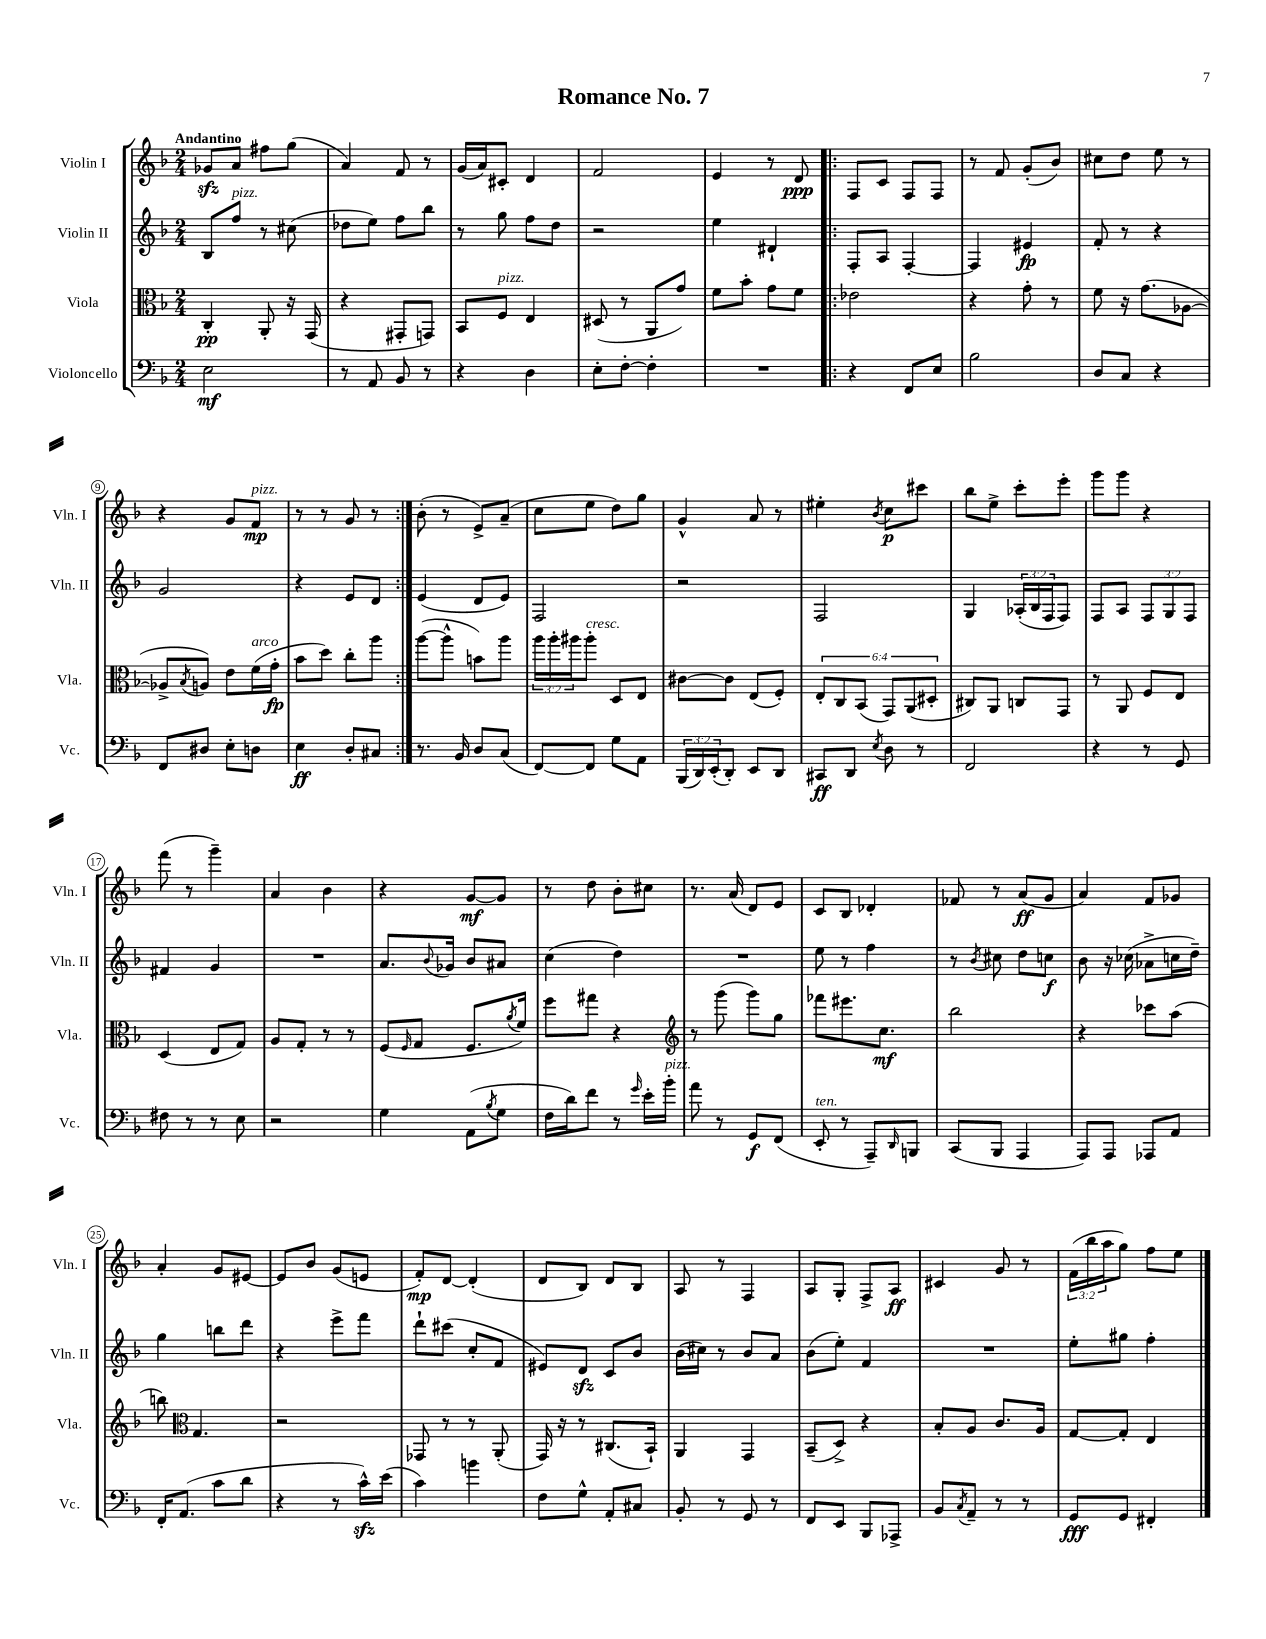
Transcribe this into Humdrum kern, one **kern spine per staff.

**kern	**dynam	**kern	**dynam	**kern	**dynam	**kern	**dynam
*part4	*part4	*part3	*part3	*part2	*part2	*part1	*part1
*staff4	*staff4	*staff3	*staff3	*staff2	*staff2	*staff1	*staff1
*I"Violoncello	*	*I"Viola	*	*I"Violin II	*	*I"Violin I	*
*I'Vc.	*	*I'Vla.	*	*I'Vln. II	*	*I'Vln. I	*
*clefF4	*	*clefC3	*	*clefG2	*	*clefG2	*
*k[b-]	*	*k[b-]	*	*k[b-]	*	*k[b-]	*
*M2/4	*	*M2/4	*	*M2/4	*	*M2/4	*
=1	=1	=1	=1	=1	=1	=1	=1
!	!	!	!	!	!	!LO:TX:a:B:t=Andantino	!
2E\	mf	4C'/	pp	8B-/L	.	8g-Xzz/L	.
!	!	!	!	!LO:TX:a:i:t=pizz.	!	!	!
.	.	.	.	8ff/J	.	8a/J	.
.	.	8AA'/	.	8r	.	8ff#X\L	.
.	.	16r	.	(8cc#X\	.	(8gg\J	.
.	.	(16GG/	.	.	.	.	.
=2	=2	=2	=2	=2	=2	=2	=2
8r	.	4r	.	8dd-X\L	.	4a/)	.
8AA/	.	.	.	8ee\J)	.	.	.
8BB-/	.	8GG#X'/L	.	8ff\L	.	8f/	.
8r	.	8GGn/J)	.	8bb-\J	.	8r	.
=3	=3	=3	=3	=3	=3	=3	=3
4r	.	8BB-/L	.	8r	.	(16g/LL	.
.	.	.	.	.	.	16a/J)	.
!	!	!LO:TX:a:i:t=pizz.	!	!	!	!	!
.	.	8F/J	.	8gg\	.	8c#X'/J	.
4D\	.	4E/	.	8ff\L	.	4d/	.
.	.	.	.	8dd\J	.	.	.
=4	=4	=4	=4	=4	=4	=4	=4
8E'\L	.	(8D#X/	.	2r	.	2f/	.
[8F'\J	.	8r	.	.	.	.	.
4F'\]	.	8AA/L	.	.	.	.	.
.	.	8g/J)	.	.	.	.	.
=5	=5	=5	=5	=5	=5	=5	=5
2r	.	8f\L	.	4ee\	.	4e/	.
.	.	8b-'\J	.	.	.	.	.
.	.	8g\L	.	4d#X`/	.	8r	.
.	.	8f\J	.	.	.	8d/	ppp
=6!|:	=6!|:	=6!|:	=6!|:	=6!|:	=6!|:	=6!|:	=6!|:
4r	.	2e-X\	.	8F'/L	.	8F/L	.
.	.	.	.	8A/J	.	8c/J	.
8FF/L	.	.	.	[4F'/	.	8F/L	.
8E/J	.	.	.	.	.	8F/J	.
=7	=7	=7	=7	=7	=7	=7	=7
2B-\	.	4r	.	4F/]	.	8r	.
.	.	.	.	.	.	8f/	.
.	.	8g'\	.	4e#X/	fp	(8g'/L	.
.	.	8r	.	.	.	8b-/J)	.
=8	=8	=8	=8	=8	=8	=8	=8
8D/L	.	8f\	.	8f'/	.	8cc#X\L	.
8C/J	.	16r	.	8r	.	8dd\J	.
.	.	(8.g\L	.	.	.	.	.
4r	.	.	.	4r	.	8ee\	.
.	.	[8A-X\J	.	.	.	8r	.
!!LO:LB:g=z
=9	=9	=9	=9	=9	=9	=9	=9
8FF/L	.	8A-X^/L]	.	2g/	.	4r	.
.	.	8qB-/	.	.	.	.	.
8D#X/J	.	8An/J)	.	.	.	.	.
8E'\L	.	8e\L	.	.	.	8g/L	.
!	!	!	!	!	!	!LO:TX:a:i:t=pizz.	!
!	!	!LO:TX:a:i:t=arco	!	!	!	!	!
8Dn\J	.	(16f\L	.	.	.	8f/J	mp
.	.	16g'\JJ	fp	.	.	.	.
=10	=10	=10	=10	=10	=10	=10	=10
4E\	ff	8b-\L	.	4r	.	8r	.
.	.	8dd\J)	.	.	.	8r	.
8D'/L	.	8cc'\L	.	8e/L	.	8g/	.
8C#X/J	.	8aa\J	.	8d/J	.	8r	.
=11:|!	=11:|!	=11:|!	=11:|!	=11:|!	=11:|!	=11:|!	=11:|!
8.r	.	([8aa\L	.	(4e/	.	(8b-'\	.
.	.	8aa^^\J]	.	.	.	8r	.
16BB-/	.	.	.	.	.	.	.
8D/L	.	8bn\L)	.	8d/L	.	8e^/L)	.
(8C/J	.	8aa\J	.	8e/J)	.	(8a~/J	.
=12	=12	=12	=12	=12	=12	=12	=12
[8FF/L)	.	24aa\LL	.	2F/	.	8cc\L	.
.	.	24aa'\	.	.	.	.	.
.	.	24aa#X\J	.	.	.	.	.
!	!	!LO:TX:a:i:t=cresc.	!	!	!	!	!
8FF/J]	.	8aa#'\J	.	.	.	8ee\J	.
8G\L	.	8D/L	.	.	.	8dd\L)	.
8AA\J	.	8E/J	.	.	.	8gg\J	.
=13	=13	=13	=13	=13	=13	=13	=13
(24BBB-/LL	.	[8c#X\L	.	2r	.	4g^^/	.
24DD/)	.	.	.	.	.	.	.
(24EE'/J	.	.	.	.	.	.	.
8DD'/J)	.	8c#\J]	.	.	.	.	.
8EE/L	.	(8E/L	.	.	.	8a/	.
8DD/J	.	8F'/J)	.	.	.	8r	.
=14	=14	=14	=14	=14	=14	=14	=14
8CC#X/L	ff	12E'/L	.	2F/	.	4ee#X'\	.
.	.	12C/	.	.	.	.	.
8DD/J	.	.	.	.	.	.	.
.	.	(12BB-/J	.	.	.	.	.
8qE/	.	.	.	.	.	8qb-/	.
8D\	.	12GG/L)	.	.	.	8cc\L	p
.	.	(12AA/	.	.	.	.	.
8r	.	.	.	.	.	8ccc#X\J	.
.	.	12D#X'/J	.	.	.	.	.
=15	=15	=15	=15	=15	=15	=15	=15
2FF/	.	8C#X/L)	.	4G/	.	8bb-\L	.
.	.	8AA/J	.	.	.	8ee^\J	.
.	.	8Cn/L	.	(24A-X'/LL	.	8ccc'\L	.
.	.	.	.	24B-/	.	.	.
.	.	.	.	24F/J	.	.	.
.	.	8GG/J	.	8F/J)	.	8eee'\J	.
=16	=16	=16	=16	=16	=16	=16	=16
4r	.	8r	.	8F/L	.	8ggg\L	.
.	.	8AA/	.	8A/J	.	8ggg\J	.
8r	.	8F/L	.	12F/L	.	4r	.
.	.	.	.	12G/	.	.	.
8GG/	.	8E/J	.	.	.	.	.
.	.	.	.	12F/J	.	.	.
!!LO:LB:g=z
=17	=17	=17	=17	=17	=17	=17	=17
8F#X\	.	(4D/	.	4f#X/	.	(8fff\	.
8r	.	.	.	.	.	8r	.
8r	.	8E/L	.	4g/	.	4ggg~\)	.
8E\	.	8G/J)	.	.	.	.	.
=18	=18	=18	=18	=18	=18	=18	=18
2r	.	8A/L	.	2r	.	4a/	.
.	.	8G'/J	.	.	.	.	.
.	.	8r	.	.	.	4b-\	.
.	.	8r	.	.	.	.	.
=19	=19	=19	=19	=19	=19	=19	=19
4G\	.	(8F/L	.	8.a/L	.	4r	.
.	.	16qqF/	.	.	.	.	.
.	.	8G/J	.	.	.	.	.
.	.	.	.	8qqb-/	.	.	.
.	.	.	.	16g-X/Jk	.	.	.
(8AA\L	.	8.F/L	.	8b-/L	.	[8g/L	mf
8qB-/	.	.	.	.	.	.	.
8G\J	.	.	.	8a#X/J	.	8g/J]	.
.	.	8qa/	.	.	.	.	.
.	.	16f/Jk)	.	.	.	.	.
=20	=20	=20	=20	=20	=20	=20	=20
16F\LL	.	8ff\L	.	(4cc\	.	8r	.
16d\J)	.	.	.	.	.	.	.
8f\J	.	8gg#X\J	.	.	.	8dd\	.
8r	.	4r	.	4dd\)	.	8b-'\L	.
16qqg/	.	.	.	.	.	.	.
16e'\LL	.	.	.	.	.	8cc#X\J	.
!LO:TX:a:i:t=pizz.	!	!	!	!	!	!	!
16b-'\JJ	.	.	.	.	.	.	.
=21	=21	=21	=21	=21	=21	=21	=21
*	*	*clefG2	*	*	*	*	*
8a\	.	8r	.	2r	.	8.r	.
8r	.	(8ggg\	.	.	.	.	.
.	.	.	.	.	.	(16a/	.
8GG/L	f	8ggg\L)	.	.	.	8d/L)	.
(8FF/J	.	8gg\J	.	.	.	8e/J	.
=22	=22	=22	=22	=22	=22	=22	=22
!LO:TX:a:i:t=ten.	!	!	!	!	!	!	!
8EE'/	.	8fff-X\L	.	8ee\	.	8c/L	.
8r	.	8.eee#X\	.	8r	.	8B-/J	.
8AAA~/L)	.	.	.	4ff\	.	4d-X'/	.
.	.	8.cc\J	mf	.	.	.	.
16qqDD/	.	.	.	.	.	.	.
8BBBn/J	.	.	.	.	.	.	.
=23	=23	=23	=23	=23	=23	=23	=23
(8CC/L	.	2bb-\	.	8r	.	8f-X/	.
.	.	.	.	8qb-/	.	.	.
8BBB-/J	.	.	.	8cc#X\	.	8r	.
4AAA/	.	.	.	8dd\L	.	(8a/L	ff
.	.	.	.	8ccn\J	f	8g/J	.
=24	=24	=24	=24	=24	=24	=24	=24
8AAA/L)	.	4r	.	8b-\	.	4a/)	.
8AAA/J	.	.	.	16r	.	.	.
.	.	.	.	(16cc-X\	.	.	.
8AAA-X/L	.	8ccc-X\L	.	8a-X^\L	.	8f/L	.
8AA/J	.	(8aa\J	.	16ccn\L	.	8g-X/J	.
.	.	.	.	16dd~\JJ)	.	.	.
!!LO:LB:g=z
=25	=25	=25	=25	=25	=25	=25	=25
16FF'/KL	.	8bbn\)	.	4gg\	.	4a'/	.
(8.AA/J	.	.	.	.	.	.	.
*	*	*clefC3	*	*	*	*	*
.	.	4.G/	.	.	.	.	.
8c\L	.	.	.	8bbn\L	.	8g/L	.
8d\J	.	.	.	8ddd\J	.	[8e#X/J	.
=26	=26	=26	=26	=26	=26	=26	=26
4r	.	2r	.	4r	.	8e#/L]	.
.	.	.	.	.	.	8b-/J	.
8r	.	.	.	8eee^\L	.	(8g/L	.
16czz^^\LL)	.	.	.	8fff\J	.	8en/J	.
(16e\JJ	.	.	.	.	.	.	.
=27	=27	=27	=27	=27	=27	=27	=27
4c\)	.	8GG-X/	.	8ddd`\L	.	8f'/L)	mp
.	.	8r	.	(8ccc#X\J	.	[8d/J	.
4bn\	.	8r	.	8cc'/L	.	(4d'/]	.
.	.	(8AA'/	.	8f/J	.	.	.
=28	=28	=28	=28	=28	=28	=28	=28
8F\L	.	16GG/)	.	8e#X/L)	.	8d/L	.
.	.	16r	.	.	.	.	.
8G^^\J	.	8r	.	8dzz/J	.	8B-/J)	.
8AA'/L	.	(8.C#X/L	.	8c/L	.	8d/L	.
8C#X/J	.	.	.	8b-/J	.	8B-/J	.
.	.	16BB-`/Jk)	.	.	.	.	.
=29	=29	=29	=29	=29	=29	=29	=29
8BB-'/	.	4AA/	.	(16b-\LL	.	8A/	.
.	.	.	.	16cc#X\JJ)	.	.	.
8r	.	.	.	8r	.	8r	.
8GG/	.	4GG/	.	8b-/L	.	4F/	.
8r	.	.	.	8a/J	.	.	.
=30	=30	=30	=30	=30	=30	=30	=30
8FF/L	.	(8BB-~/L	.	(8b-\L	.	8A/L	.
8EE/J	.	8D^/J)	.	8ee'\J)	.	8G'/J	.
8BBB-/L	.	4r	.	4f/	.	8F^/L	.
8AAA-X^/J	.	.	.	.	.	8A/J	ff
=31	=31	=31	=31	=31	=31	=31	=31
8BB-/L	.	8B-'/L	.	2r	.	4c#X/	.
8qC/	.	.	.	.	.	.	.
8AA~/J	.	8A/J	.	.	.	.	.
8r	.	8.c/L	.	.	.	8g/	.
8r	.	.	.	.	.	8r	.
.	.	16A/Jk	.	.	.	.	.
=32	=32	=32	=32	=32	=32	=32	=32
8GG/L	fff	[8G/L	.	8ee'\L	.	(24f\LL	.
.	.	.	.	.	.	24bb-\	.
.	.	.	.	.	.	24aa\J	.
8GG/J	.	8G'/J]	.	8gg#X\J	.	8gg\J)	.
4FF#X'/	.	4E/	.	4ff'\	.	8ff\L	.
.	.	.	.	.	.	8ee\J	.
==	==	==	==	==	==	==	==
*-	*-	*-	*-	*-	*-	*-	*-
